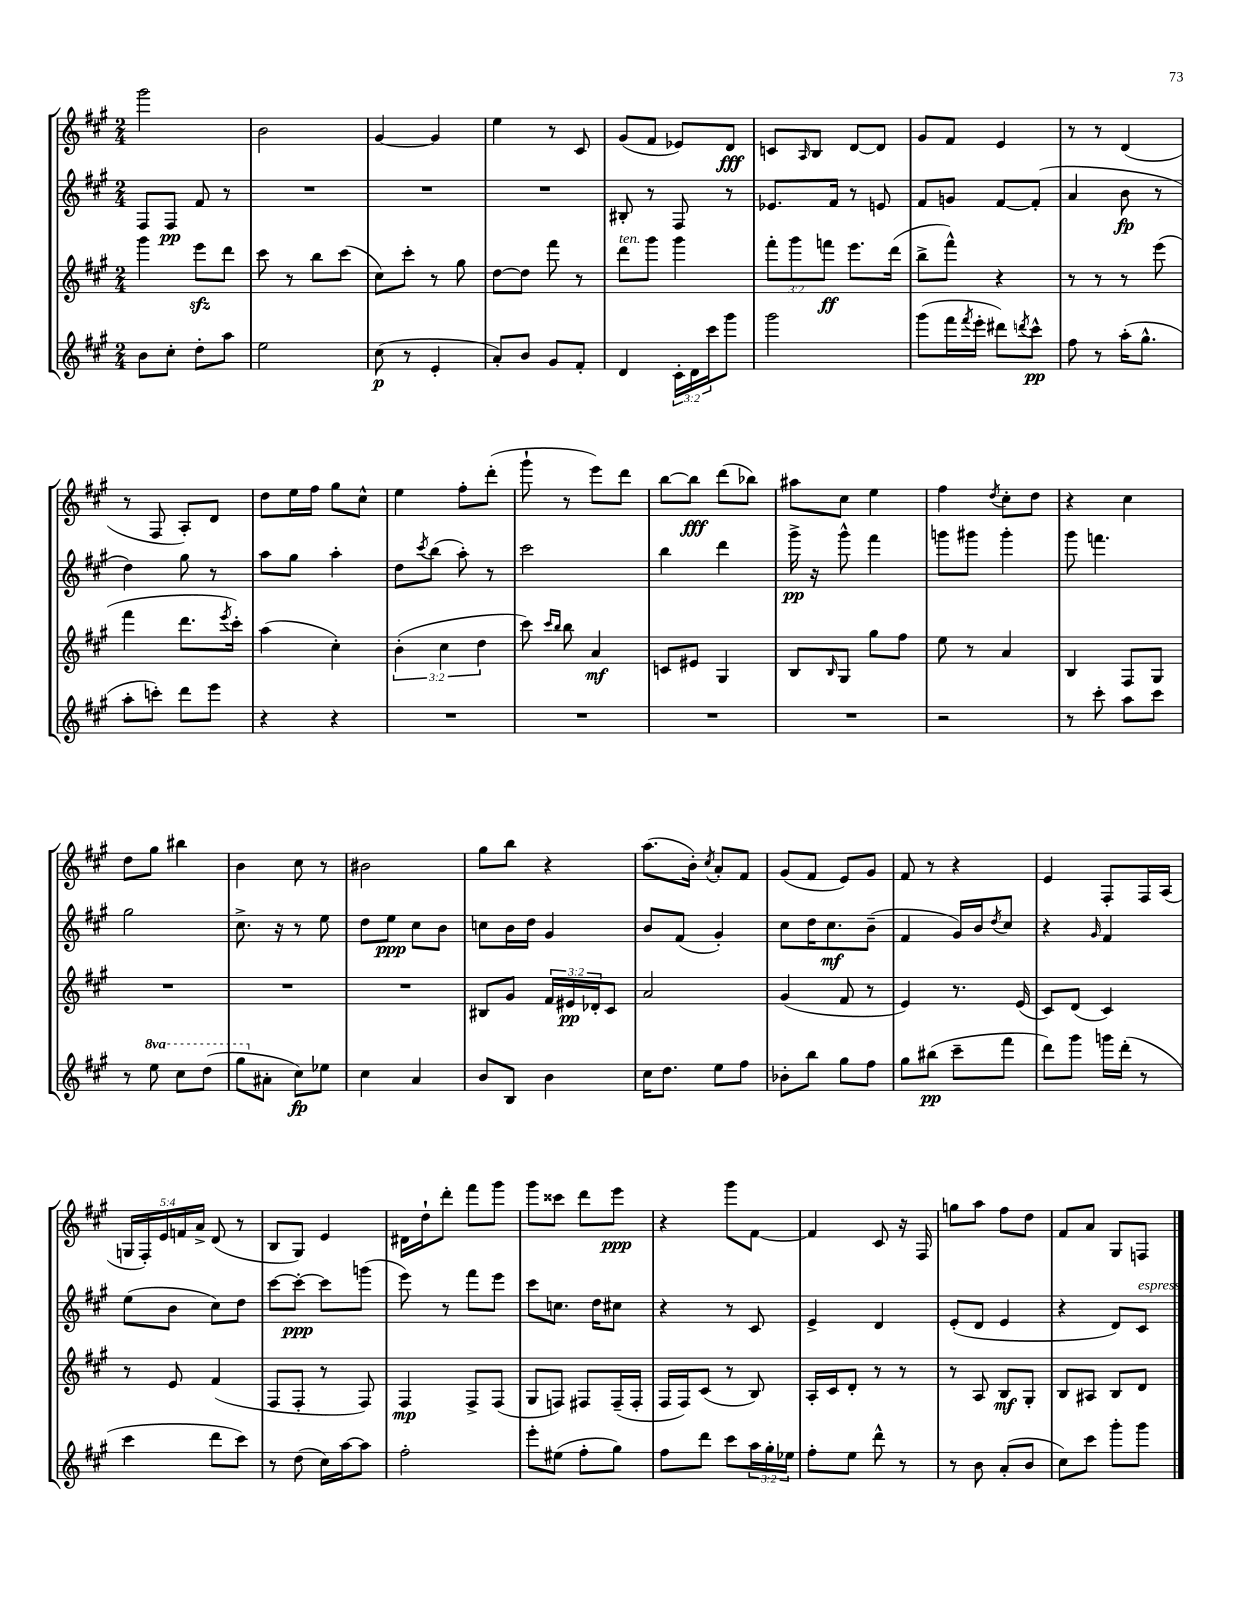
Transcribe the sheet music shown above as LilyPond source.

<<
\new StaffGroup <<
\new Staff = "s0" {
    \clef treble \key a \major \numericTimeSignature \time 2/4 \override Staff.TupletNumber.text = #tuplet-number::calc-fraction-text
    gis'''2 |
    b'2 |
    gis'4~ gis'4 |
    e''4 r8 cis'8 |
    gis'8( fis'8 ees'8) d'8\fff |
    c'8 \grace { a16 } b8 d'8~ d'8 |
    gis'8 fis'8 e'4 |
    r8 r8 d'4( |
    r8 fis8 a8-.) d'8 |
    d''8 e''16 fis''16 gis''8 cis''8-^ |
    e''4 fis''8-. d'''8-.( |
    gis'''8-! r8 e'''8) d'''8 |
    b''8~ b''8\fff d'''8( bes''8) |
    ais''8 cis''8 e''4 |
    fis''4 \acciaccatura { d''8 } cis''8-. d''8 |
    r4 cis''4 |
    d''8 gis''8 bis''4 |
    b'4 cis''8 r8 |
    bis'2 |
    gis''8 b''8 r4 |
    a''8.( b'16-.) \acciaccatura { cis''8 } a'8-. fis'8 |
    gis'8( fis'8 e'8) gis'8 |
    fis'8 r8 r4 |
    e'4 fis8-. fis16 a16( |
    \tuplet 5/4 { g16 fis16-.) e'16 f'16 a'16-> } d'8( r8 |
    b8 gis8) e'4 |
    dis'16 d''16-! d'''8-. fis'''8 gis'''8 |
    gis'''8 cisis'''8 d'''8 e'''8\ppp |
    r4 gis'''8 fis'8~ |
    fis'4 cis'8 r16 fis16 |
    g''8 a''8 fis''8 d''8 |
    fis'8 a'8 gis8 f8 \bar "|." |
}
\new Staff = "s1" {
    \clef treble \key a \major \numericTimeSignature \time 2/4
    fis8 fis8\pp fis'8 r8 |
    R2 |
    R2 |
    R2 |
    bis8-. r8 fis8 r8 |
    ees'8. fis'16 r8 e'8 |
    fis'8 g'8 fis'8~ fis'8-.( |
    a'4 b'8\fp r8 |
    d''4) gis''8 r8 |
    a''8 gis''8 a''4-. |
    d''8 \acciaccatura { cis'''8 } b''8( a''8-.) r8 |
    cis'''2 |
    b''4 d'''4 |
    gis'''16->\pp r16 gis'''8-^ fis'''4 |
    g'''8 gis'''8 gis'''4-. |
    gis'''8 f'''4. |
    gis''2 |
    cis''8.-> r16 r8 e''8 |
    d''8 e''8\ppp cis''8 b'8 |
    c''8 b'16 d''16 gis'4 |
    b'8 fis'8( gis'4-.) |
    cis''8 d''16 cis''8.\mf b'8--( |
    fis'4 gis'16) b'16 \acciaccatura { d''8 } cis''8 |
    r4 \grace { gis'16 } fis'4 |
    e''8( b'8 cis''8) d''8 |
    cis'''8~ cis'''8~-.\ppp cis'''8 g'''8( |
    e'''8) r8 fis'''8 e'''8 |
    cis'''8 c''8. d''16 cis''8 |
    r4 r8 cis'8 |
    e'4-> d'4 |
    e'8-.( d'8 e'4 |
    r4 d'8) cis'8^\markup { \italic "espress." } \bar "|." |
}
\new Staff = "s2" {
    \clef treble \key a \major \numericTimeSignature \time 2/4 \override Staff.TupletNumber.text = #tuplet-number::calc-fraction-text
    gis'''4 e'''8\sfz d'''8 |
    cis'''8 r8 b''8 cis'''8( |
    cis''8) cis'''8-. r8 gis''8 |
    d''8~ d''8 fis'''8 r8 |
    d'''8^\markup { \italic "ten." } gis'''8 gis'''4 |
    \tuplet 3/2 { fis'''8-. gis'''8 f'''8\ff } e'''8. d'''16( |
    b''8-> fis'''8-^) r4 |
    r8 r8 r8 e'''8( |
    fis'''4 d'''8. \acciaccatura { e'''8 } cis'''16-.) |
    a''4( cis''4-.) |
    \tuplet 3/2 { b'4-.( cis''4 d''4 } |
    cis'''8) \grace { cis'''16 b''16 } b''8 a'4\mf |
    c'8 eis'8 gis4 |
    b8 \grace { b16 } gis8 gis''8 fis''8 |
    e''8 r8 a'4 |
    b4 fis8 gis8 |
    R2 |
    R2 |
    R2 |
    bis8 gis'8 \tuplet 3/2 { fis'16 eis'16\pp des'16-. } cis'8 |
    a'2 |
    gis'4( fis'8 r8 |
    e'4) r8. e'16( |
    cis'8) d'8( cis'4) |
    r8 e'8 fis'4( |
    fis8 fis8-. r8 fis8) |
    fis4\mp fis8-> fis8( |
    gis8 f8) fis8 fis16--( fis16-. |
    fis16 fis16) cis'8( r8 b8) |
    a16-. cis'16 d'8-. r8 r8 |
    r8 a8 b8\mf gis8-. |
    b8 ais8 b8 d'8 \bar "|." |
}
\new Staff = "s3" {
    \clef treble \key a \major \numericTimeSignature \time 2/4 \override Staff.TupletNumber.text = #tuplet-number::calc-fraction-text \set Staff.ottavationMarkups = #ottavation-simple-ordinals
    b'8 cis''8-. d''8-. a''8 |
    e''2 |
    cis''8\p( r8 e'4-. |
    a'8-.) b'8 gis'8 fis'8-. |
    d'4 \tuplet 3/2 { cis'16-. d'16 cis'''16 } gis'''8 |
    gis'''2 |
    gis'''8( fis'''16 \acciaccatura { fis'''8 } e'''16-. dis'''8) \acciaccatura { d'''8 } cis'''8-^\pp |
    fis''8 r8 a''16-.( gis''8.-^ |
    a''8-. c'''8-.) d'''8 e'''8 |
    r4 r4 |
    R2 |
    R2 |
    R2 |
    R2 |
    r2 |
    r8 cis'''8-. a''8 cis'''8 |
    r8 \ottava #1 e'''8 cis'''8 d'''8( |
    gis'''8 \ottava #0 ais'8-. cis''8\fp) ees''8 |
    cis''4 a'4 |
    b'8 b8 b'4 |
    cis''16 d''8. e''8 fis''8 |
    bes'8-. b''8 gis''8 fis''8 |
    gis''8 bis''8\pp( cis'''8-- fis'''8 |
    d'''8) gis'''8 g'''16 d'''16-.( r8 |
    cis'''4 d'''8 cis'''8) |
    r8 d''8( cis''16) a''16~ a''8 |
    fis''2-. |
    e'''8-. eis''8( fis''8-. gis''8) |
    fis''8 d'''8 cis'''8 \tuplet 3/2 { a''16 gis''16-. ees''16 } |
    fis''8-. e''8 d'''8-^ r8 |
    r8 b'8 a'8-.( b'8 |
    cis''8) cis'''8 gis'''8-. gis'''8 \bar "|." |
}
>>
>>
\layout { \context { \Score \remove "Bar_number_engraver" } }
